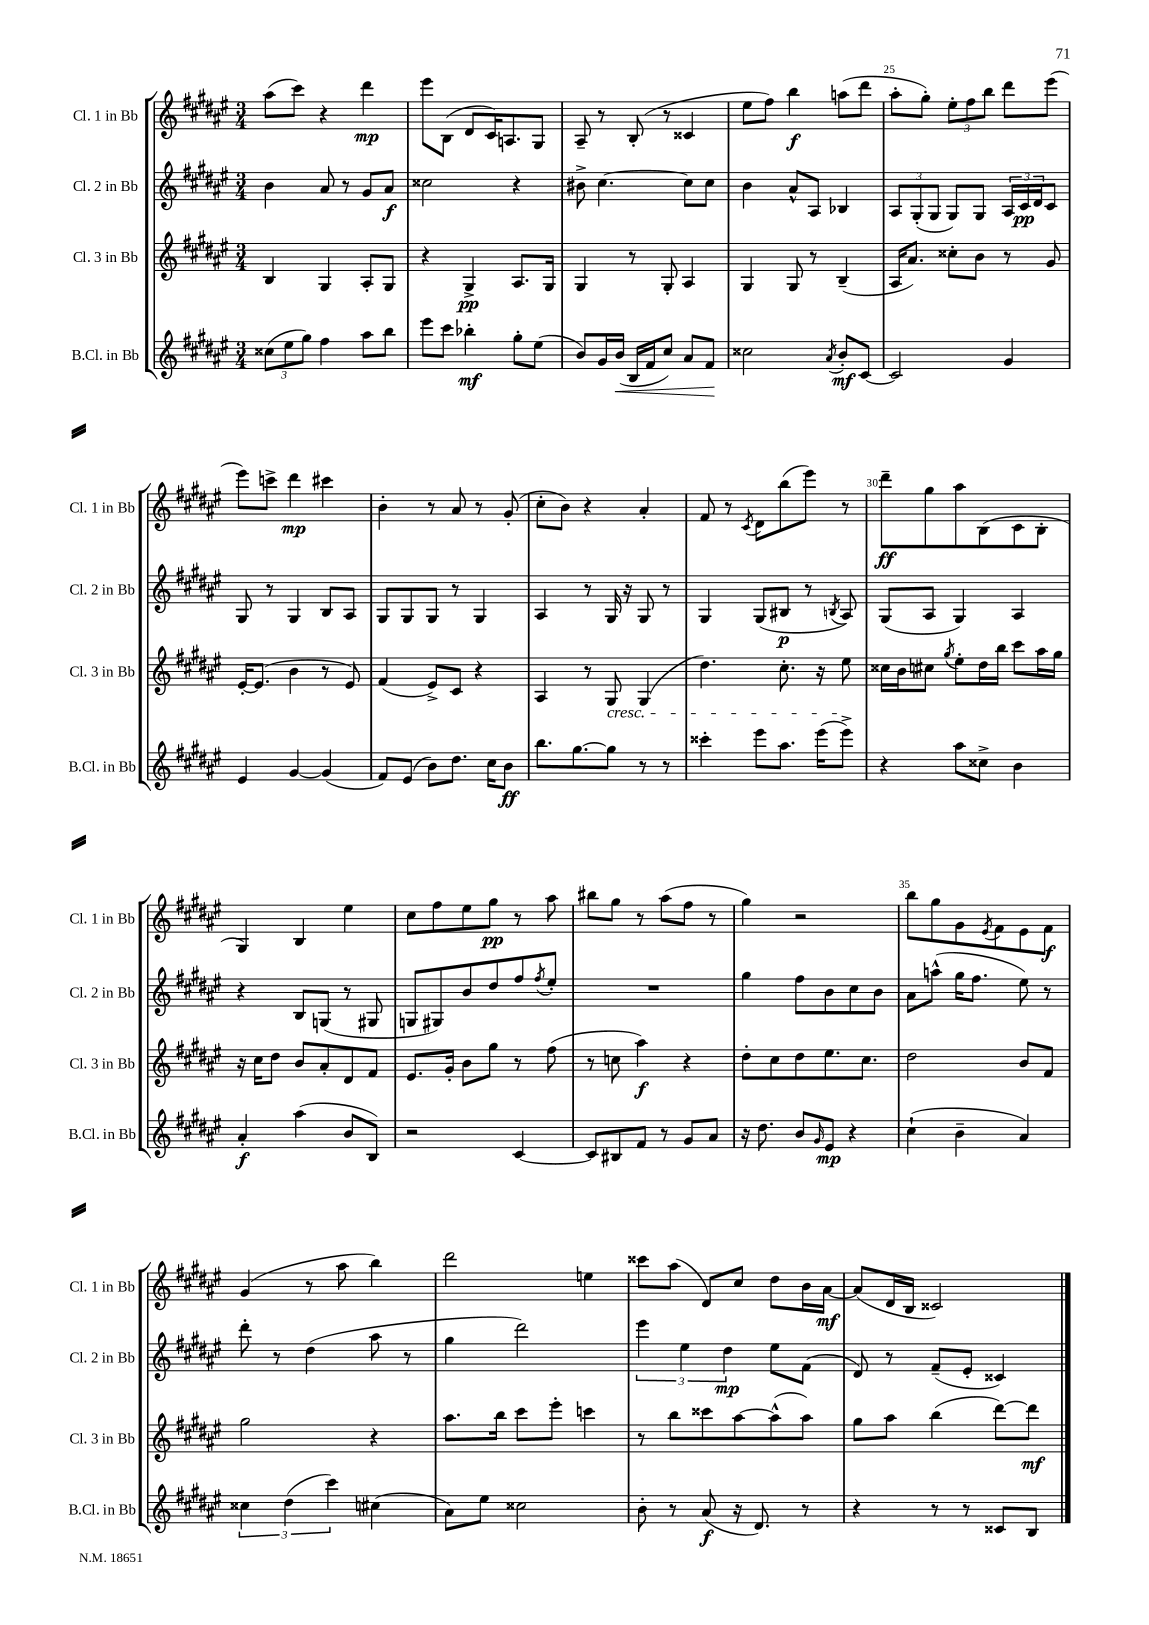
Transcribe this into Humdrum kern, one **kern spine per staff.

**kern	**dynam	**kern	**dynam	**kern	**dynam	**kern	**dynam
*part4	*part4	*part3	*part3	*part2	*part2	*part1	*part1
*staff4	*staff4	*staff3	*staff3	*staff2	*staff2	*staff1	*staff1
*I"B.Cl. in Bb	*	*I"Cl. 3 in Bb	*	*I"Cl. 2 in Bb	*	*I"Cl. 1 in Bb	*
*I'B.Cl. in Bb	*	*I'Cl. 3 in Bb	*	*I'Cl. 2 in Bb	*	*I'Cl. 1 in Bb	*
*clefG2	*	*clefG2	*	*clefG2	*	*clefG2	*
*k[f#c#g#d#a#e#]	*	*k[f#c#g#d#a#e#]	*	*k[f#c#g#d#a#e#]	*	*k[f#c#g#d#a#e#]	*
*M3/4	*	*M3/4	*	*M3/4	*	*M3/4	*
=21	=21	=21	=21	=21	=21	=21	=21
(12cc##X\L	.	4B/	.	4b\	.	(8aa#\L	.
12ee#\	.	.	.	.	.	.	.
.	.	.	.	.	.	8ccc#\J)	.
12gg#\J)	.	.	.	.	.	.	.
4ff#\	.	4G#/	.	8a#/	.	4r	.
.	.	.	.	8r	.	.	.
8aa#\L	.	8A#'/L	.	8g#/L	.	4ddd#\	mp
8bb\J	.	8G#/J	.	8a#/J	f	.	.
=22	=22	=22	=22	=22	=22	=22	=22
8eee#\L	.	4r	.	2cc##X\	.	8eee#\L	.
8ccc#\J	.	.	.	.	.	(8B\J	.
4bb-X'\	mf	4G#^/	pp	.	.	8d#/L	.
.	.	.	.	.	.	16c#/K)	.
.	.	.	.	.	.	8.An/	.
8gg#'\L	.	8.A#/L	.	4r	.	.	.
(8ee#\J	.	.	.	.	.	8G#/J	.
.	.	16G#/Jk	.	.	.	.	.
=23	=23	=23	=23	=23	=23	=23	=23
8b/L)	.	4G#/	.	8b#X^\	.	8A#~/	.
16g#/L	.	.	.	[4.cc#\	.	8r	.
!	!LO:HP:b	!	!	!	!	!	!
(16b/JJ	<	.	.	.	.	.	.
16B/LL	.	8r	.	.	.	(8B'/	.
16f#/J	.	.	.	.	.	.	.
8cc#/J)	.	8G#'/	.	.	.	8r	.
8a#/L	.	4A#/	.	8cc#\L]	.	4c##X/	.
8f#/J	.	.	.	8cc#\J	.	.	.
.	[	.	.	.	.	.	.
=24	=24	=24	=24	=24	=24	=24	=24
2cc##X\	.	4G#/	.	4b\	.	8ee#\L	.
.	.	.	.	.	.	8ff#\J)	.
.	.	8G#/	.	8a#^^/L	.	4bb\	f
.	.	8r	.	8A#/J	.	.	.
8qa#/	.	.	.	.	.	.	.
8b'/L	mf	(4B~/	.	4B-X/	.	(8aan\L	.
[8c#/J	.	.	.	.	.	8ddd#\J	.
=25	=25	=25	=25	=25	=25	=25	=25
2c#/]	.	16A#/KL	.	12A#/L	.	8aa#'\L	.
.	.	8.a#/J)	.	.	.	.	.
.	.	.	.	(12G#'/	.	.	.
.	.	.	.	.	.	8gg#'\J)	.
.	.	.	.	12G#/J	.	.	.
.	.	8cc##X'\L	.	8G#/L)	.	12ee#'\L	.
.	.	.	.	.	.	12ff#\	.
.	.	8b\J	.	8G#/J	.	.	.
.	.	.	.	.	.	12bb\J	.
4g#/	.	8r	.	24A#/LL	.	8ddd#\L	.
.	.	.	.	24c#/	pp	.	.
.	.	.	.	24d#/J	.	.	.
.	.	8g#/	.	8c#/J	.	(8eee#\J	.
!!LO:LB:g=z
=26	=26	=26	=26	=26	=26	=26	=26
4e#/	.	[16e#'/KL	.	8G#/	.	8eee#\L)	.
.	.	(8.e#/J]	.	.	.	.	.
.	.	.	.	8r	.	8cccn^\J	.
[4g#/	.	4b\	.	4G#/	.	4ddd#\	mp
(4g#/]	.	8r	.	8B/L	.	4ccc#X\	.
.	.	8e#/)	.	8A#/J	.	.	.
=27	=27	=27	=27	=27	=27	=27	=27
8f#/L)	.	(4f#/	.	8G#/L	.	4b'\	.
(8e#/J	.	.	.	8G#/	.	.	.
8b\L)	.	8e#^/L)	.	8G#/J	.	8r	.
8.dd#\J	.	8c#/J	.	8r	.	8a#/	.
.	.	4r	.	4G#/	.	8r	.
16cc#\KL	.	.	.	.	.	.	.
8b\J	ff	.	.	.	.	(8g#'/	.
=28	=28	=28	=28	=28	=28	=28	=28
8.bb\L	.	4A#/	.	4A#/	.	8cc#'\L	.
.	.	.	.	.	.	8b\J)	.
[8.gg#\	.	.	.	.	.	.	.
.	.	8r	.	8r	.	4r	.
!	!	!LO:TX:b:i:t=cresc.	!	!	!	!	!
8gg#\J]	.	8G#/	.	16G#/	.	.	.
.	.	.	.	16r	.	.	.
8r	.	(4G#/	.	8G#/	.	4a#'/	.
8r	.	.	.	8r	.	.	.
=29	=29	=29	=29	=29	=29	=29	=29
4ccc##X'\	.	4.dd#\)	.	4G#/	.	8f#/	.
.	.	.	.	.	.	8r	.
.	.	.	.	.	.	8qc#/	.
8eee#\L	.	.	.	(8G#/L	.	8d#\L	.
8.aa#\J	.	8.cc#'\	.	8B#X/J	p	(8bb\	.
.	.	.	.	8r	.	8eee#\J)	.
(16eee#\KL	.	16r	.	.	.	.	.
.	.	.	.	8qBn/	.	.	.
8eee#^\J)	.	8ee#\	.	8A#/)	.	8r	.
=30	=30	=30	=30	=30	=30	=30	=30
4r	.	16cc##X\LL	.	(8G#/L	.	8ddd#~\L	ff
.	.	16b\J	.	.	.	.	.
.	.	8cc#X\J	.	8A#/J	.	8gg#\	.
.	.	8qgg#/	.	.	.	.	.
8aa#\L	.	8ee#'\L	.	4G#/)	.	8aa#\	.
8cc##X^\J	.	16dd#\L	.	.	.	(8B\	.
.	.	16bb\JJ	.	.	.	.	.
4b\	.	8ccc#\L	.	4A#/	.	8c#\	.
.	.	16aa#\L	.	.	.	8B'\J	.
.	.	16gg#\JJ	.	.	.	.	.
!!LO:LB:g=z
=31	=31	=31	=31	=31	=31	=31	=31
4a#'/	f	16r	.	4r	.	4G#/)	.
.	.	16cc#\KL	.	.	.	.	.
.	.	8dd#\J	.	.	.	.	.
(4aa#\	.	8b/L	.	8B/L	.	4B/	.
.	.	8a#'/	.	(8Gn/J	.	.	.
8b/L	.	8d#/	.	8r	.	4ee#\	.
8B/J)	.	8f#/J	.	8G#X/	.	.	.
=32	=32	=32	=32	=32	=32	=32	=32
2r	.	8.e#/L	.	8Gn/L	.	8cc#\L	.
.	.	.	.	8G#X/)	.	8ff#\	.
.	.	16g#'/Jk	.	.	.	.	.
.	.	8b\L	.	8b/	.	8ee#\	.
.	.	8gg#\J	.	8dd#/	.	8gg#\J	pp
[4c#/	.	8r	.	8ff#/	.	8r	.
.	.	.	.	8qff#/	.	.	.
.	.	(8ff#\	.	8ee#'/J	.	8aa#\	.
=33	=33	=33	=33	=33	=33	=33	=33
8c#/L]	.	8r	.	2.r	.	8bb#X\L	.
8B#X/	.	8ccn\	.	.	.	8gg#\J	.
8f#/J	.	4aa#\)	f	.	.	8r	.
8r	.	.	.	.	.	(8aa#\L	.
8g#/L	.	4r	.	.	.	8ff#\J	.
8a#/J	.	.	.	.	.	8r	.
=34	=34	=34	=34	=34	=34	=34	=34
16r	.	8dd#'\L	.	4gg#\	.	4gg#\)	.
8.dd#\	.	.	.	.	.	.	.
.	.	8cc#\	.	.	.	.	.
8b/L	.	8dd#\	.	8ff#\L	.	2r	.
16qqg#/	.	.	.	.	.	.	.
8e#/J	mp	8.ee#\	.	8b\	.	.	.
4r	.	.	.	8cc#\	.	.	.
.	.	8.cc#\J	.	.	.	.	.
.	.	.	.	8b\J	.	.	.
=35	=35	=35	=35	=35	=35	=35	=35
(4cc#`\	.	2dd#\	.	8a#\L	.	8bb\L	.
.	.	.	.	(8aan^^\J	.	8gg#\	.
4b~\	.	.	.	16gg#\KL	.	8g#\	.
.	.	.	.	8.ff#\J	.	.	.
.	.	.	.	.	.	8qe#/	.
.	.	.	.	.	.	8f#\	.
4a#/)	.	8b/L	.	8ee#\)	.	8e#\	.
.	.	8f#/J	.	8r	.	8f#\J	f
!!LO:LB:g=z
=36	=36	=36	=36	=36	=36	=36	=36
6cc##X\	.	2gg#\	.	8ddd#'\	.	(4g#/	.
.	.	.	.	8r	.	.	.
(6dd#\	.	.	.	.	.	.	.
.	.	.	.	(4dd#\	.	8r	.
6ccc#\)	.	.	.	.	.	.	.
.	.	.	.	.	.	8aa#\	.
(4cc#X\	.	4r	.	8aa#\	.	4bb\)	.
.	.	.	.	8r	.	.	.
=37	=37	=37	=37	=37	=37	=37	=37
8a#\L)	.	8.aa#\L	.	4gg#\	.	2ddd#\	.
8ee#\J	.	.	.	.	.	.	.
.	.	16bb\Jk	.	.	.	.	.
2cc##X\	.	8ccc#\L	.	2ddd#\)	.	.	.
.	.	8eee#'\J	.	.	.	.	.
.	.	4cccn\	.	.	.	4een\	.
=38	=38	=38	=38	=38	=38	=38	=38
8b'\	.	8r	.	6eee#\	.	8ccc##X\L	.
8r	.	8bb\L	.	.	.	(8aa#\J	.
.	.	.	.	6ee#\	.	.	.
(8a#/	f	8ccc##X\	.	.	.	8d#/L)	.
.	.	.	.	6dd#\	mp	.	.
16r	.	[8aa#\	.	.	.	8cc#/J	.
8.d#/)	.	.	.	.	.	.	.
.	.	(8aa#^^\]	.	8ee#\L	.	8dd#\L	.
8r	.	8aa#\J)	.	(8f#\J	.	16b\L	.
.	.	.	.	.	.	[16a#\JJ	mf
=39	=39	=39	=39	=39	=39	=39	=39
4r	.	8gg#\L	.	8d#/)	.	(8a#/L]	.
.	.	8aa#\J	.	8r	.	16d#/L	.
.	.	.	.	.	.	16B/JJ	.
8r	.	(4bb\	.	(8f#~/L	.	2c##X/)	.
8r	.	.	.	8e#'/J	.	.	.
8c##X/L	.	[8ddd#\L)	.	4c##X/)	.	.	.
8B/J	.	8ddd#\J]	mf	.	.	.	.
==	==	==	==	==	==	==	==
*-	*-	*-	*-	*-	*-	*-	*-
